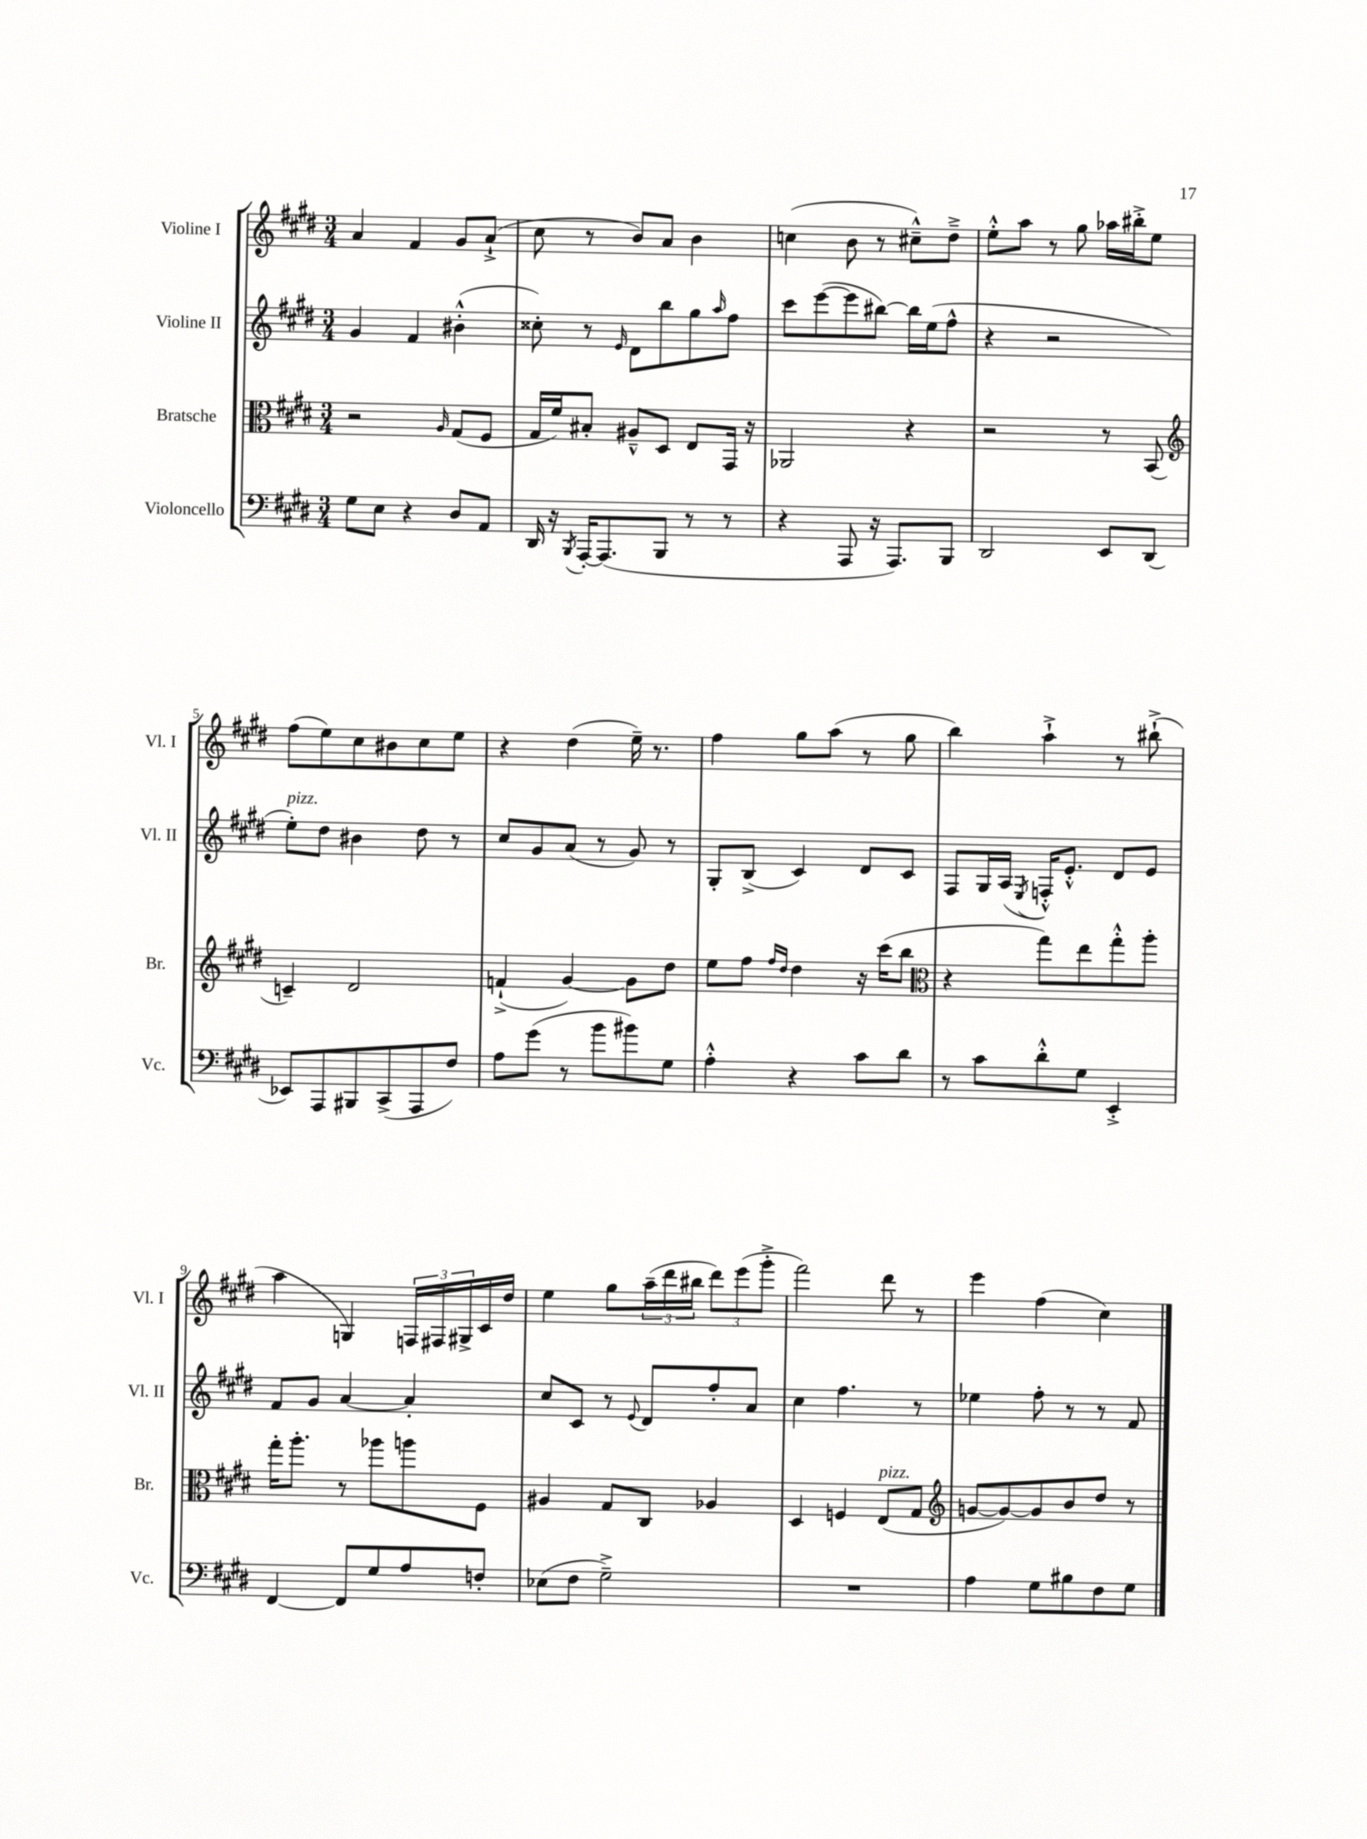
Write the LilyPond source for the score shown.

<<
\new StaffGroup <<
\new Staff = "s0" \with { instrumentName = "Violine I" shortInstrumentName = "Vl. I" } {
    \clef treble \key e \major \numericTimeSignature \time 3/4
    a'4 fis'4 gis'8 a'8-!->( |
    cis''8 r8 b'8) a'8 b'4 |
    c''4( b'8 r8 cis''8---^) dis''8---> |
    e''8-.-^ a''8 r8 gis''8 aes''16 bis''16-.-> e''8 |
    fis''8( e''8) cis''8 bis'8 cis''8 e''8 |
    r4 dis''4( e''16--) r8. |
    fis''4 gis''8 a''8( r8 gis''8 |
    b''4) a''4-!-> r8 bis''8-!->( |
    a''4 g4) \tuplet 3/2 { f16 fis16 gis16-> } cis'16 dis''16 |
    e''4 gis''8 \tuplet 3/2 { a''16--( dis'''16 bis''16 } \tuplet 3/2 { dis'''8) e'''8( gis'''8-.-> } |
    fis'''2) dis'''8 r8 |
    e'''4 fis''4( cis''4) \bar "|." |
}
\new Staff = "s1" \with { instrumentName = "Violine II" shortInstrumentName = "Vl. II" } {
    \clef treble \key e \major \numericTimeSignature \time 3/4
    gis'4 fis'4 bis'4-.-^( |
    cisis''8-.) r8 \grace { e'16 } dis'8 b''8 gis''8 \grace { a''16 } fis''8 |
    cis'''8 e'''8~( e'''8 bis''8~) bis''16 e''16( fis''8-^ |
    r4 r2 |
    e''8-.^\markup { \italic "pizz." }) dis''8 bis'4 dis''8 r8 |
    cis''8 gis'8 a'8( r8 gis'8) r8 |
    gis8-. b8->( cis'4) dis'8 cis'8 |
    fis8 gis16 a16( \acciaccatura { e8 } f16-.-^) e'8.-.-^ dis'8 e'8 |
    fis'8 gis'8 a'4~ a'4-. |
    cis''8 cis'8 r8 \appoggiatura { e'8 } dis'8 fis''8-. a'8 |
    cis''4 fis''4. r8 |
    ees''4 fis''8-. r8 r8 fis'8 \bar "|." |
}
\new Staff = "s2" \with { instrumentName = "Bratsche" shortInstrumentName = "Br." } {
    \clef alto \key e \major \numericTimeSignature \time 3/4
    r2 \grace { a16 } gis8( fis8 |
    gis16 fis'16) bis8-. ais8---^ dis8 e8 gis,16 r16 |
    aes,2 r4 |
    r2 r8 b,8( |
    \clef treble c'4--) dis'2 |
    f'4-!->( gis'4~) gis'8 dis''8 |
    e''8 fis''8 \grace { fis''16 dis''16 } dis''4 r16 cis'''16( b''8 |
    \clef alto r4 gis''8) e''8 gis''8-.-^ a''8-. |
    gis''16-. a''8.-. r8 aes''8 a''8 fis8 |
    ais4 gis8 cis8 aes4 |
    dis4 f4 e8^\markup { \italic "pizz." }( gis8 |
    \clef treble g'8~ g'8~) g'8 b'8 dis''8 r8 \bar "|." |
}
\new Staff = "s3" \with { instrumentName = "Violoncello" shortInstrumentName = "Vc." } {
    \clef bass \key e \major \numericTimeSignature \time 3/4
    gis8 e8 r4 dis8 a,8 |
    dis,16 r16 \acciaccatura { b,,8 } a,,16~-. a,,8.( b,,8 r8 r8 |
    r4 a,,8 r16 a,,8.) b,,8 |
    dis,2 e,8 dis,8( |
    ees,8) a,,8 bis,,8 cis,8->( a,,8 fis8) |
    a8 gis'8( r8 b'8 bis'8) gis8 |
    a4-.-^ r4 cis'8 dis'8 |
    r8 cis'8 dis'8-.-^ gis8 e,4-.-> |
    fis,4~ fis,8 gis8 a8 f8-. |
    ees8( fis8 gis2--->) |
    R2. |
    a4 gis8 bis8 fis8 gis8 \bar "|." |
}
>>
>>
